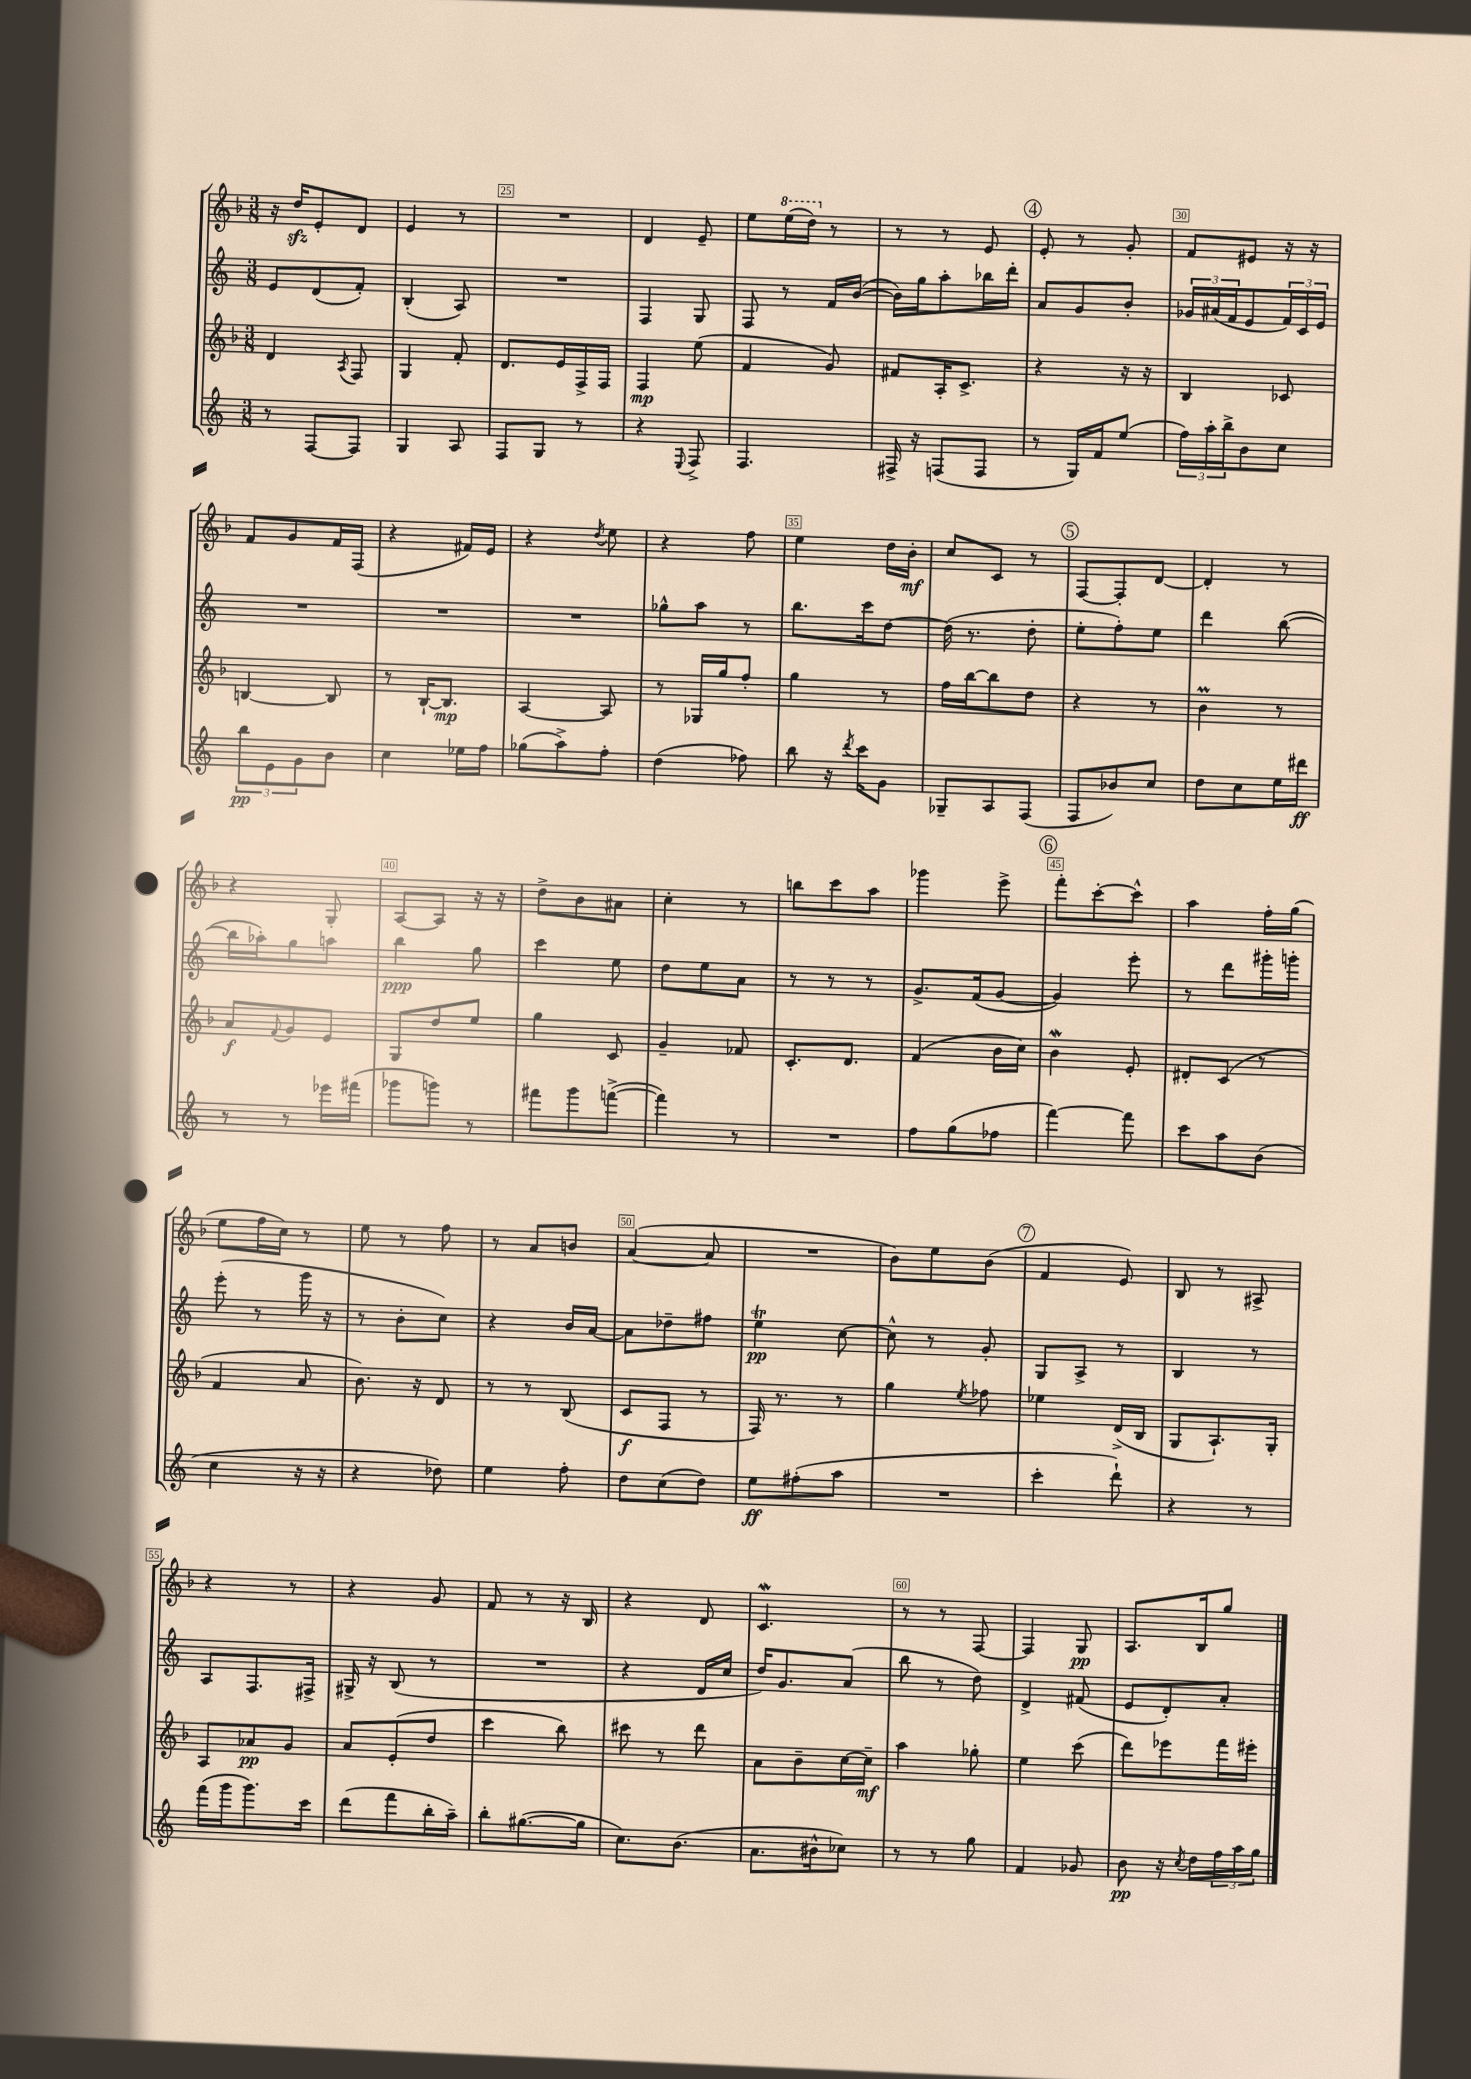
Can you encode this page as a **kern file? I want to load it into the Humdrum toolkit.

**kern	**kern	**kern	**kern
*staff4	*staff3	*staff2	*staff1
*clefG2	*clefG2	*clefG2	*clefG2
*k[]	*k[b-]	*k[]	*k[b-]
*M3/8	*M3/8	*M3/8	*M3/8
8r	4d	8e	16r
.	.	.	16dd
[8F	.	(8d	8e'
.	8qA	.	.
8F]	8F	8f')	8d
=	=	=	=
4G	4G	(4B'	4e
8A	8f'	8A)	8r
=	=	=	=
8F	8.d	4.r	4.r
8G	.	.	.
.	16e	.	.
8r	16F^	.	.
.	16F	.	.
=	=	=	=
4r	4F	4F	4d
8qqE	.	.	.
8F^	(8ee	8G	8e~
=	=	=	=
4.F	4f	8F	8ee
.	.	8r	(16eee
.	.	.	16ddd)
.	8g)	16f	8r
.	.	([16b	.
=	=	=	=
16F#^	8f#	16b])	8r
16r	.	16gg	.
(8F	16A'	8aa'	8r
.	8.c^	.	.
8F	.	16bb-	8e
.	.	16ddd'	.
=	=	=	=
8r	4r	8a	8e'
16G)	.	8g	8r
16f	.	.	.
(8ee	16r	8b'	8g'
.	16r	.	.
=	=	=	=
24ff)	4B-	24g-	8f
24aa'	.	(24a#	.
24bb^	.	24f	.
8b	.	8e	8e#
8cc	8c-	24f)	16r
.	.	24c	.
.	.	.	16r
.	.	24e	.
=	=	=	=
12bb	[4B	4.r	8f
12e	.	.	.
.	.	.	8g
12g	.	.	.
8b	8B]	.	16f
.	.	.	(16F
=	=	=	=
4cc	8r	4.r	4r
.	[16B-`	.	.
.	8.B-]	.	.
16ee-	.	.	16f#)
16ff	.	.	16e
=	=	=	=
(8gg-	[4A	4.r	4r
8aa^)	.	.	.
.	.	.	8qdd
8ff'	8A]	.	8ee
=	=	=	=
(4dd	8r	8gg-^^	4r
.	16G-	8aa	.
.	16gg	.	.
8ff-)	8ff'	8r	8ff
=	=	=	=
8bb	4gg	8.bb	4ee
16r	.	.	.
8qddd	.	.	.
16ccc	.	16ccc	.
8g	8r	[8dd	16dd
.	.	.	16b-'
=	=	=	=
8G-~	16ff	(16dd]	8cc
.	[16bb-	8.r	.
8A	8bb-]	.	8c
(8F	8dd	8dd'	8r
=	=	=	=
8F	4r	8ee'	[8F
8b-)	.	8ff')	8F']
8cc	8r	8ee	[8d
=	=	=	=
8dd	4b-	4ddd	4d']
8cc	.	.	.
16ee	8r	([8bb	8r
16ddd#	.	.	.
=	=	=	=
8r	8a	16bb]	4r
.	.	16aa-')	.
.	8qqf	.	.
8r	8g	8gg	.
16eee-	8e	8aa	8G'
(16fff#	.	.	.
=	=	=	=
8ggg-	8G	4bb	[8A
8ggg)	8dd	.	8A]
8r	8ee	8gg	16r
.	.	.	16r
=	=	=	=
8fff#	4gg	4ccc	8dd^
8ggg	.	.	8b-
([8fff^	8c	8ee	8a#
=	=	=	=
4fff])	4g~	8dd	4cc'
.	.	8ee	.
8r	8f-	8a	8r
=	=	=	=
4.r	8.c'	8r	8bb
.	.	8r	8ccc
.	8.d	.	.
.	.	8r	8aa
=	=	=	=
8ff	(4f	8.g^	4ggg-
(8gg	.	.	.
.	.	(16f	.
8ff-	16b-	[8g	8eee^
.	16cc)	.	.
=	=	=	=
[4fff)	4b-	4g])	8fff'
.	.	.	[8ccc'
8fff]	8e'	8eee'	8ccc^^]
=	=	=	=
8ccc	8d#'	8r	4aa
8aa	(8c	8ddd	.
(8b	8r	16ggg#'	16ff'
.	.	16ggg'	(16gg
=	=	=	=
4cc	4f	(8eee'	8ee
.	.	8r	16ff
.	.	.	16cc)
16r	8a	16ggg	8r
16r	.	16r	.
=	=	=	=
4r	8.b-)	8r	8ee
.	.	8b'	8r
.	16r	.	.
8dd-)	8d	8cc)	8ff
=	=	=	=
4ee	8r	4r	8r
.	8r	.	8a
8ff'	(8B-	16b	8b
.	.	[16a	.
=	=	=	=
8dd	8c	8a]	([4a
(8cc	8F	8dd-~	.
8dd)	8r	8ff#	8a]
=	=	=	=
8ee	16F)	4ee	4.r
.	8.r	.	.
(8ff#'	.	.	.
8aa	8r	[8cc	.
=	=	=	=
4.r	4gg	8cc^^]	8b-)
.	.	8r	8ee
.	8qee	.	.
.	8ff-	8g'	(8b-
=	=	=	=
4ccc'	4ee-	8G	4f
.	.	8A^	.
8ddd`)	(16d^	8r	8e)
.	16B-	.	.
=	=	=	=
4r	8G	4B	8B-
.	8.A`)	.	8r
8r	.	8r	8A#^
.	16G'	.	.
=	=	=	=
(16fff	8A	8A	4r
16ggg	.	.	.
8.ggg)	8a-	8.F	.
.	8g	.	8r
16ccc	.	16F#^	.
=	=	=	=
(8ddd	8a	16G#^	4r
.	.	16r	.
8fff	(8e'	(8B	.
16bb'	8dd	8r	8g
16aa~)	.	.	.
=	=	=	=
8bb'	4ccc	4.r	8f
([8.gg#	.	.	8r
.	8bb-)	.	16r
16gg#]	.	.	16B-
=	=	=	=
8.cc)	8ccc#	4r	4r
.	8r	.	.
(8.b	.	.	.
.	8ddd	16d	8d
.	.	16cc	.
=	=	=	=
8.a	8a	16dd)	4.c
.	.	8.g	.
.	8b-~	.	.
16b#^^	.	.	.
8cc-)	[16cc	(8a	.
.	16cc~]	.	.
=	=	=	=
8r	4aa	8bb	8r
8r	.	8r	8r
8gg	8gg-'	8dd)	[8F
=	=	=	=
4f	4ee	4d^	4F]
8g-	(8ccc	(8f#	8G
=	=	=	=
8b	8ddd)	8e	8.A
16r	8eee-	8d')	.
8qcc	.	.	.
16dd	.	.	16B-
24ff	16fff	8a'	8gg
24aa	.	.	.
.	16eee#'	.	.
24gg	.	.	.
==	==	==	==
*-	*-	*-	*-
